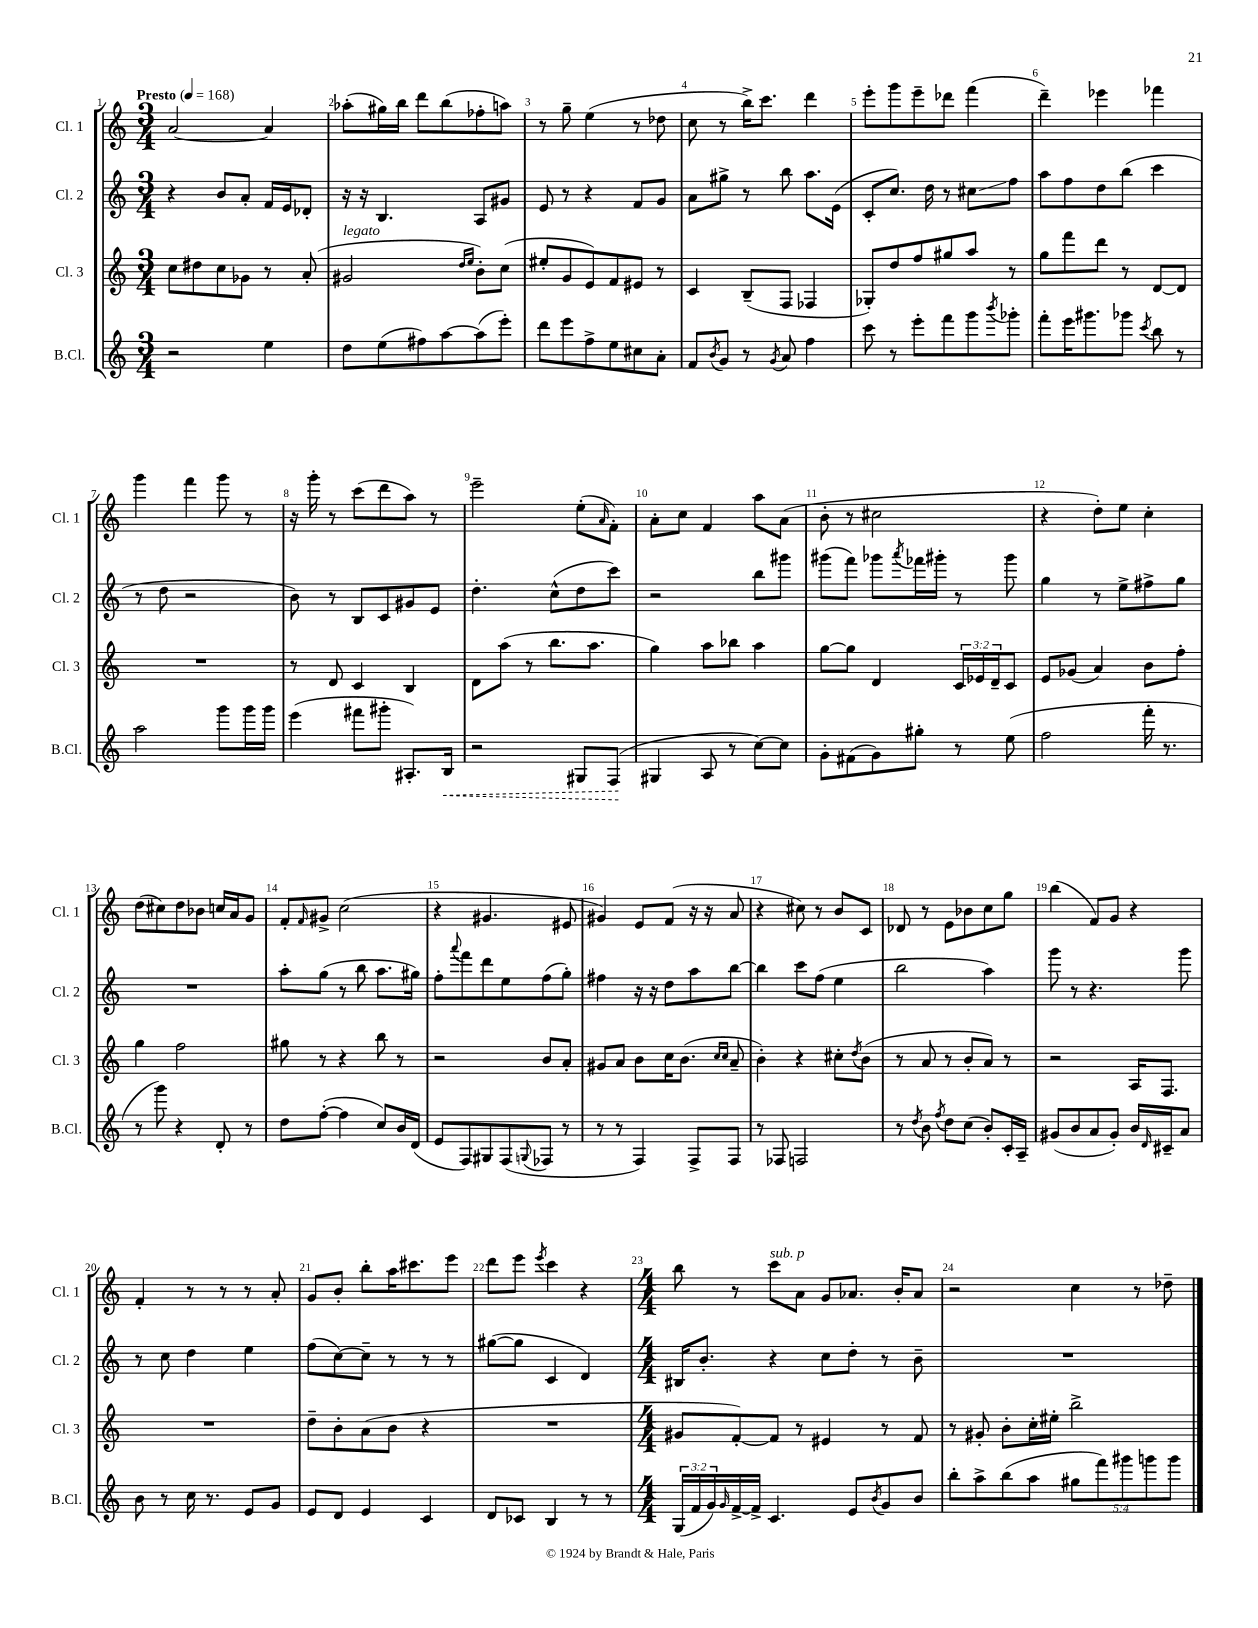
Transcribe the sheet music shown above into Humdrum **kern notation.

**kern	**kern	**kern	**kern
*staff4	*staff3	*staff2	*staff1
*clefG2	*clefG2	*clefG2	*clefG2
*k[]	*k[]	*k[]	*k[]
*M3/4	*M3/4	*M3/4	*M3/4
*MM168	*MM168	*MM168	*MM168
2r	8cc	4r	[2a
.	8dd#	.	.
.	8cc	8b	.
.	8g-	8a'	.
4ee	8r	16f	4a]
.	.	16e	.
.	(8a'	8d-'	.
=	=	=	=
8dd	2g#	16r	(8aa-'
.	.	16r	.
(8ee	.	4.B	16gg#)
.	.	.	16bb
8ff#)	.	.	8ddd
[8aa	.	.	(8bb
.	16qqdd	.	.
.	16qqee	.	.
(8aa]	8b')	8A	8ff-'
8eee')	(8cc	8g#	8aa)
=	=	=	=
8ddd	8ee#'	8e	8r
8eee	8g	8r	8gg~
8ff^	8e)	4r	(4ee
8ee	8f	.	.
8cc#	8e#	8f	8r
8a'	8r	8g	8dd-
=	=	=	=
8f	4c	8a	8cc
8qb	.	.	.
8g	.	8gg#^	8r
8r	(8B~	8r	16bb^)
.	.	.	8.ccc
8qg	.	.	.
8a	8F	8bb	.
4ff	4F-	8.aa	4ddd
.	.	(16e	.
=	=	=	=
8ccc	8G-')	8c'	8eee'
8r	8dd	8.cc)	8ggg
8eee'	8ff	.	8eee~
.	.	16dd	.
8fff	8gg#	8r	8ddd-
8ggg	8aa	8cc#	(4fff
8qbbb	.	.	.
8ggg-'	8r	8ff	.
=	=	=	=
8fff'	8gg	8aa	4ddd~)
16eee	8fff	8ff	.
8.ggg#	.	.	.
.	8ddd	8dd	4eee-
8ggg-	8r	(8bb	.
8qccc	.	.	.
8bb	[8d	4ccc	4fff-
8r	8d]	.	.
=	=	=	=
2aa	2.r	8r	4ggg
.	.	8dd	.
.	.	2r	4fff
8ggg	.	.	8ggg
16ggg	.	.	8r
16ggg	.	.	.
=	=	=	=
(4eee	8r	8b)	16r
.	.	.	16ggg'
.	8d	8r	8r
8fff#	4c	8B	(8ccc
8ggg#'	.	8c	8ddd
8.A#')	4B	8g#	8aa)
.	.	8e	8r
16B	.	.	.
=	=	=	=
2r	8d	4.dd'	2eee~
.	(8aa	.	.
.	8r	.	.
.	8.bb	(8cc^^	.
8G#	.	8dd	(8ee'
.	8.aa	.	.
.	.	.	16qqa
(8F	.	8ccc)	8f')
=	=	=	=
4G#	4gg)	2r	8a'
.	.	.	8cc
8A	8aa	.	4f
8r	8bb-	.	.
[8cc)	4aa	8bb	8aa
8cc]	.	8ggg#	(8a
=	=	=	=
8g'	[8gg	(8ggg#	8b'
(8f#	8gg]	8fff)	8r
8g)	4d	8ggg-	2cc#
.	.	8qaaa	.
8gg#'	.	16fff-	.
.	.	16ggg#'	.
8r	24c	8r	.
.	24e-	.	.
.	24d~	.	.
(8ee	8c	8ggg#	.
=	=	=	=
2ff	8e	4gg	4r
.	(8g-	.	.
.	4a)	8r	8dd')
.	.	8ee^	8ee
16fff'	8b	8ff#^	4cc'
8.r	.	.	.
.	8ff'	8gg	.
=	=	=	=
8r	4gg	2.r	(8dd
8ggg)	.	.	8cc#)
4r	2ff	.	8dd
.	.	.	8b-
8d'	.	.	16cc
.	.	.	16a
8r	.	.	8g
=	=	=	=
8dd	8gg#	8aa'	8f'
.	.	.	16qqf
([8ff'	8r	(8gg	8g#^
4ff]	4r	8r	(2cc
.	.	8bb	.
8cc)	8bb	8.aa	.
16b	8r	.	.
(16d	.	16gg#)	.
=	=	=	=
8e	2r	8ff'	4r
.	.	8qqaaa	.
8F)	.	8fff	.
8G#	.	8ddd	4.g#
(8F	.	8ee	.
8qqG	.	.	.
8F-	8b	(8ff	.
8r	8a'	8gg')	8e#
=	=	=	=
8r	8g#	4ff#	4g#)
8r	8a	.	.
4F)	8b	16r	8e
.	.	16r	.
.	16cc	8dd	(8f
.	(8.b	.	.
8F^	.	8aa	16r
.	.	.	16r
.	16qqcc	.	.
.	16qqcc	.	.
8F	8a~	[8bb	8a
=	=	=	=
8r	4b')	4bb]	4r
8F-	.	.	.
2F	4r	8ccc	8cc#)
.	.	(8ff	8r
.	8cc#'	4ee	8b
.	8qdd	.	.
.	(8b	.	8c
=	=	=	=
8r	8r	2bb	8d-
8qdd	.	.	.
8b	8a	.	8r
8qff	.	.	.
8dd	8r	.	8e
(8cc	8b'	.	8b-
8b')	8a)	4aa)	8cc
16c'	8r	.	8gg
16A~	.	.	.
=	=	=	=
(8g#	2r	8ggg	(4bb
8b	.	8r	.
8a	.	4.r	8f)
8g#')	.	.	8g
16b	16A	.	4r
16qqd	.	.	.
16c#~	8.F	.	.
8a	.	8ggg	.
=	=	=	=
8b	2.r	8r	4f'
8r	.	8cc	.
16cc	.	4dd	8r
8.r	.	.	.
.	.	.	8r
8e	.	4ee	8r
8g	.	.	8a'
=	=	=	=
8e	8dd~	(8ff	8g
8d	8b'	[8cc)	8b'
4e	(8a	8cc~]	8bb'
.	8b	8r	16aa
.	.	.	8.ccc#
4c	4r	8r	.
.	.	8r	8eee
=	=	=	=
8d	2.r	([8gg#	8ddd
8c-	.	8gg#]	8eee
.	.	.	8qeee
4B	.	4c	4ccc
8r	.	4d)	4r
8r	.	.	.
=	=	=	=
*M4/4	*M4/4	*M4/4	*M4/4
(24G	8g#	16B#	8bb
24f	.	.	.
.	.	8.b'	.
24g)	.	.	.
16qqg	.	.	.
[16f^	[8f')	.	8r
16f^]	.	.	.
4.c	8f]	4r	8ccc
.	8r	.	8a
.	4e#	8cc	8g
8e	.	8dd'	8.a-
8qb	.	.	.
8g	8r	8r	.
.	.	.	16b'
8b	8f	8b~	8a-
=	=	=	=
8bb'	8r	1r	2r
8aa^	8g#'	.	.
(8bb	8b'	.	.
8aa	16cc'	.	.
.	16ee#'	.	.
10gg#	2bb^	.	4cc
10fff)	.	.	.
10ggg#	.	.	.
.	.	.	8r
10ggg	.	.	.
.	.	.	8dd-~
10ggg	.	.	.
==	==	==	==
*-	*-	*-	*-
